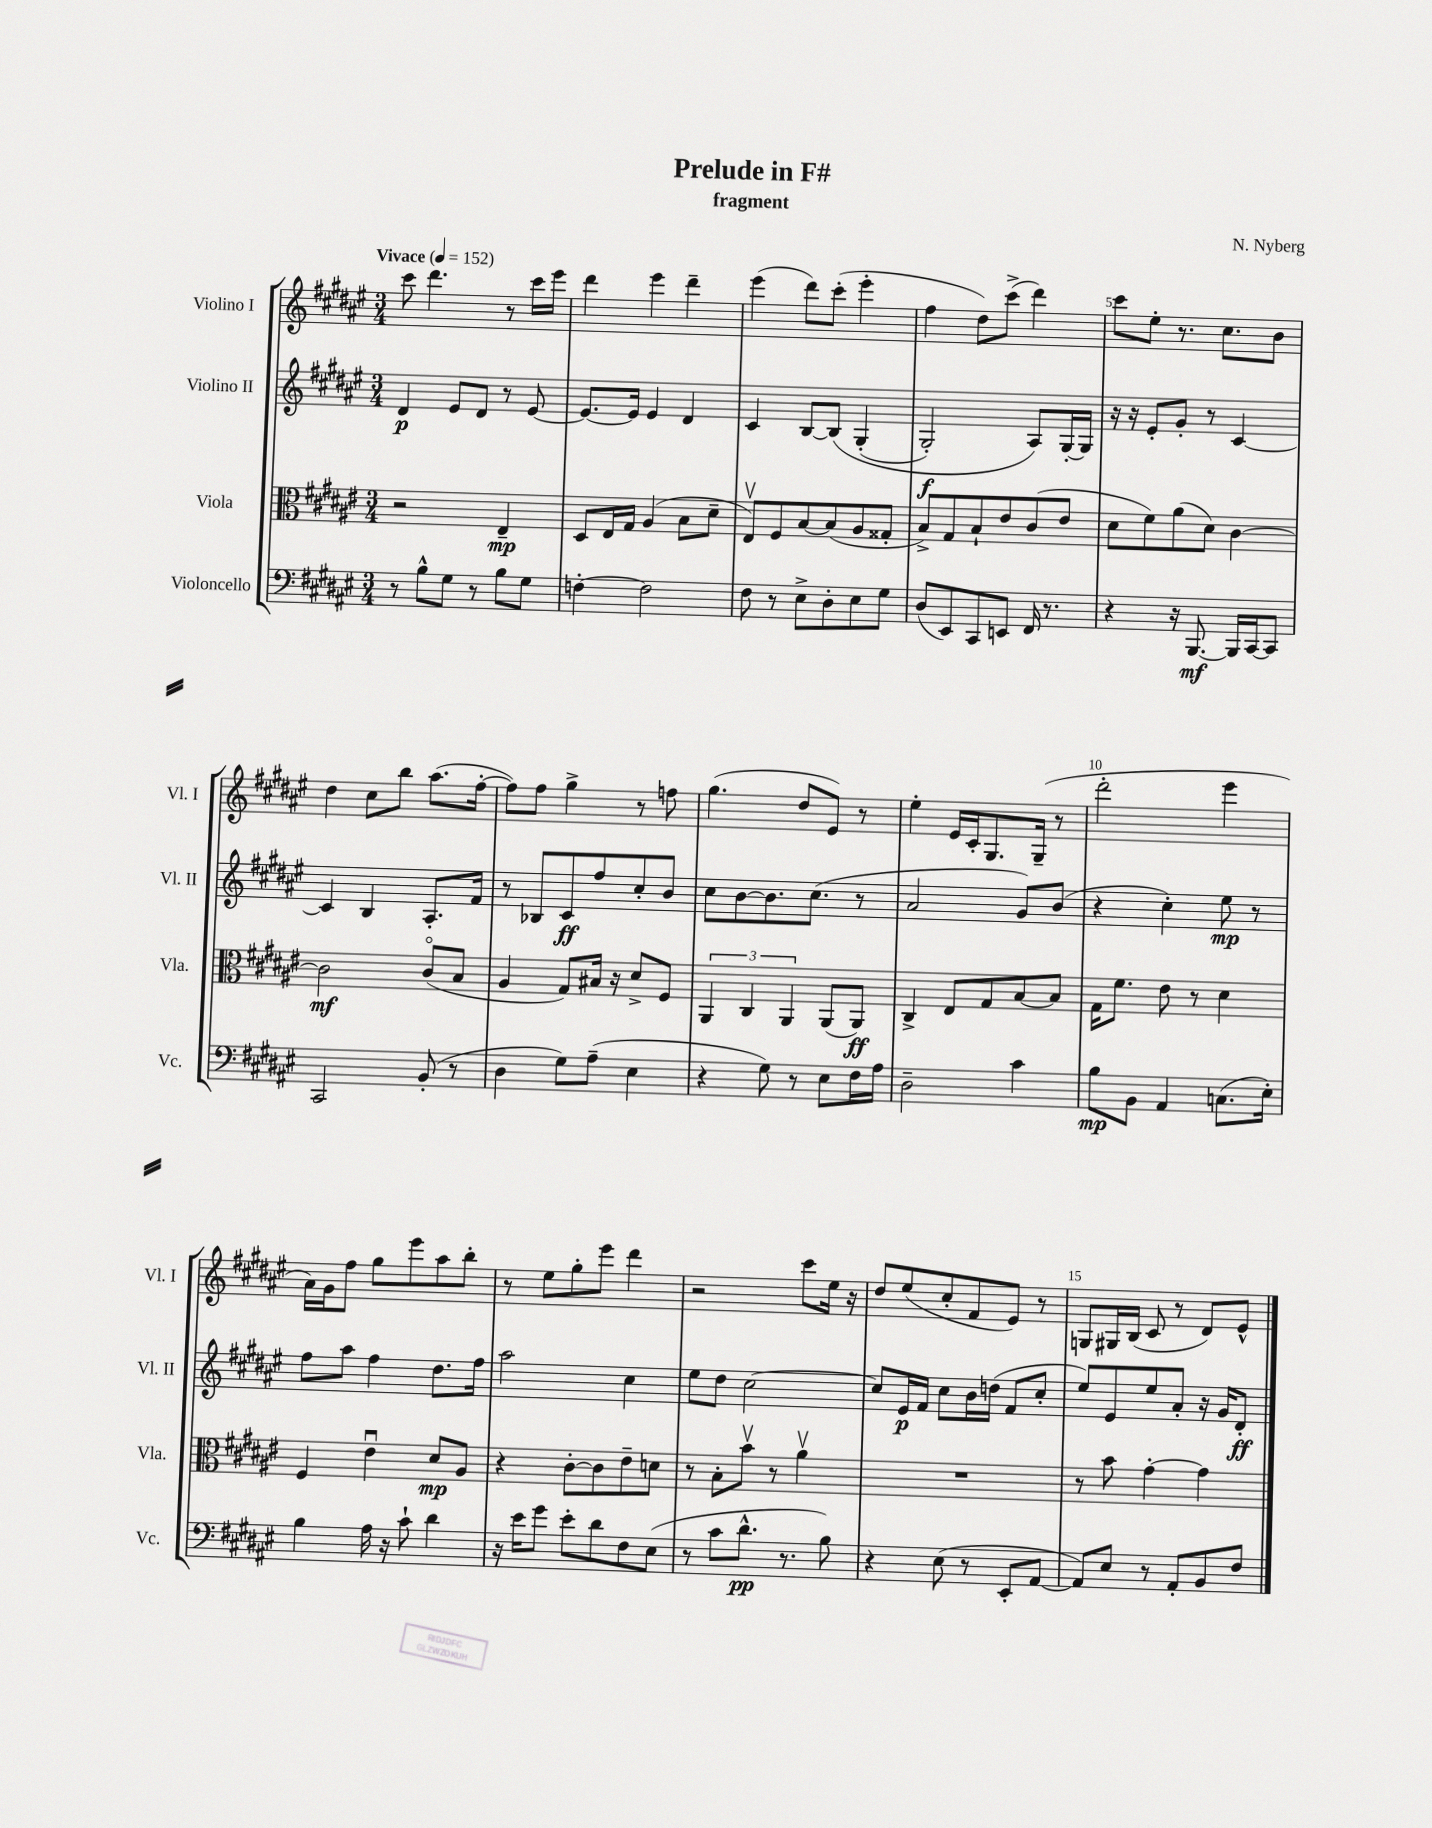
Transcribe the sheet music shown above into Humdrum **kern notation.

**kern	**kern	**kern	**kern
*staff4	*staff3	*staff2	*staff1
*clefF4	*clefC3	*clefG2	*clefG2
*k[f#c#g#d#a#e#]	*k[f#c#g#d#a#e#]	*k[f#c#g#d#a#e#]	*k[f#c#g#d#a#e#]
*M3/4	*M3/4	*M3/4	*M3/4
*MM152	*MM152	*MM152	*MM152
8r	2r	4d#/	8ccc#\
8B^^\L	.	.	4.ddd#\
8G#\J	.	8e#/L	.
8r	.	8d#/J	.
8B\L	4E#~/	8r	8r
8G#\J	.	[8e#/	16ccc#\LL
.	.	.	16eee#\JJ
=	=	=	=
[4F'\	8D#/L	8.e#/_L	4ddd#\
.	16E#/L	.	.
.	16G#/JJ	16e#/]Jk	.
2F\]	(4A#/	4e#/	4eee#\
.	8B\L	4d#/	4ddd#~\
.	8d#~\J	.	.
=	=	=	=
8F#\	8E#v/L)	4c#/	(4eee#\
8r	8F#/	.	.
8E#^\L	[8B/	[8B/L	8ddd#\L)
8D#'\	(8B/]	&(8B/]J	(8ccc#'\J
8E#\	8A#/	(4G#'/	4eee#'\
8G#\J	8G##'/J	.	.
=	=	=	=
(8D#/L	8B^/L)	2G#'/)	4ff#\
8EE#/)	8G#/	.	.
8CC#/	8B`/	.	8dd#\L)
8EE/J	8e#/	.	(8ccc#^\J
16FF#/	(8c#/	8A#/L&)	4ddd#\)
8.r	.	.	.
.	8e#/J	[16G#'/L	.
.	.	16G#/]JJ	.
=	=	=	=
4r	8d#\L	16r	8ccc#\L
.	.	16r	.
.	8f#\)	8e#'/L	8ee#'\J
16r	(8a#\	8g#'/J	8.r
[8.BBB/	.	.	.
.	8d#\J)	8r	.
.	.	.	8.cc#\L
16BBB/]LL	[4c#\	[4c#/	.
[16CC#/J	.	.	.
8CC#/]J	.	.	8b\J
=	=	=	=
2CC#/	2c#\]	4c#/]	4dd#\
.	.	4B/	8cc#\L
.	.	.	8bb\J
(8BB'/	(8c#o/L	8.A#'/L	(8.aa#\L
8r	8B/J	.	.
.	.	16f#/Jk	[16ff#'\Jk
=	=	=	=
4D#\	4A#/	8r	8ff#\]L)
.	.	8B-/L	8ff#\J
8G#\L)	8G#/L)	8c#/	4gg#^\
(8A#~\J	16B#/Jk	8ff#/	.
.	16r	.	.
4E#\	8d#^/L	8cc#'/	8r
.	8F#/J	8b/J	8ff\
=	=	=	=
4r	6AA#/	8cc#\L	(4.gg#\
.	.	[8b\	.
.	6C#/	.	.
8G#\)	.	8.b\]	.
.	6AA#/	.	.
8r	.	.	8dd#/L
.	.	(8.cc#\J	.
8E#\L	(8AA#/L	.	8e#/J)
16F#\L	8AA#/J)	8r	8r
16A#\JJ	.	.	.
=	=	=	=
2D#~\	4C#^/	2a#/	4ee#'\
.	8E#/L	.	16e#/LL
.	.	.	16c#'/J
.	8G#/	.	8.G#/
4c#\	[8B/	8g#/L)	.
.	.	.	(16G#~/Jk
.	8B/]J	(8b/J	8r
=	=	=	=
8B\L	16G#\LK	4r	2ddd#'\
.	8.f#\J	.	.
8BB\J	.	.	.
4AA#/	8e#\	4cc#'\)	.
.	8r	.	.
(8.C\L	4d#\	8ee#\	4eee#\
.	.	8r	.
16E#'\Jk)	.	.	.
=	=	=	=
4B\	4F#/	8ff#\L	16a#\LL)
.	.	.	16g#\J
.	.	8aa#\J	8ff#\J
16A#\	4e#u\	4ff#\	8gg#\L
16r	.	.	.
8c#`\	.	.	8eee#\
4d#\	8d#/L	8.dd#\L	8aa#\
.	8A#/J	.	8bb'\J
.	.	16ff#\Jk	.
=	=	=	=
16r	4r	2aa#\	8r
16e#\LK	.	.	.
8g#\J	.	.	8ee#\L
8e#'\L	[8c#'\L	.	8gg#'\
8d#\	8c#\]	.	8eee#\J
8F#\	8e#~\	4cc#\	4ddd#\
(8E#\J	8d\J	.	.
=	=	=	=
8r	8r	8ee#\L	2r
8c#\L	8B'\L	8dd#\J	.
8.d#^^\J	8bv\J	[2cc#\	.
.	8r	.	.
8.r	.	.	.
.	4a#v\	.	8ccc#\L
8B\)	.	.	16ee#\Jk
.	.	.	16r
=	=	=	=
4r	2.r	8cc#/]L	8dd#/L
.	.	16e#/L	(8ee#/
.	.	16f#/JJ	.
(8E#\	.	8cc#\L	8cc#'/
8r	.	16b\L	8f#/
.	.	(16dd\JJ	.
8EE#'/L	.	8f#/L	8e#/J)
[8AA#/J	.	8cc#'/J	8r
=	=	=	=
8AA#/]L)	8r	8ee#/L)	8G/L
8E#/J	8b\	8e#/	16G#/L
.	.	.	(16B/JJ
8r	[4g#'\	8ee#/	8c#/
8AA#'/L	.	8a#'/J	8r
8BB/	4g#\]	16r	8d#/L)
.	.	16g#/LK	.
8F#/J	.	8d#'/J	8e#^^/J
==	==	==	==
*-	*-	*-	*-
